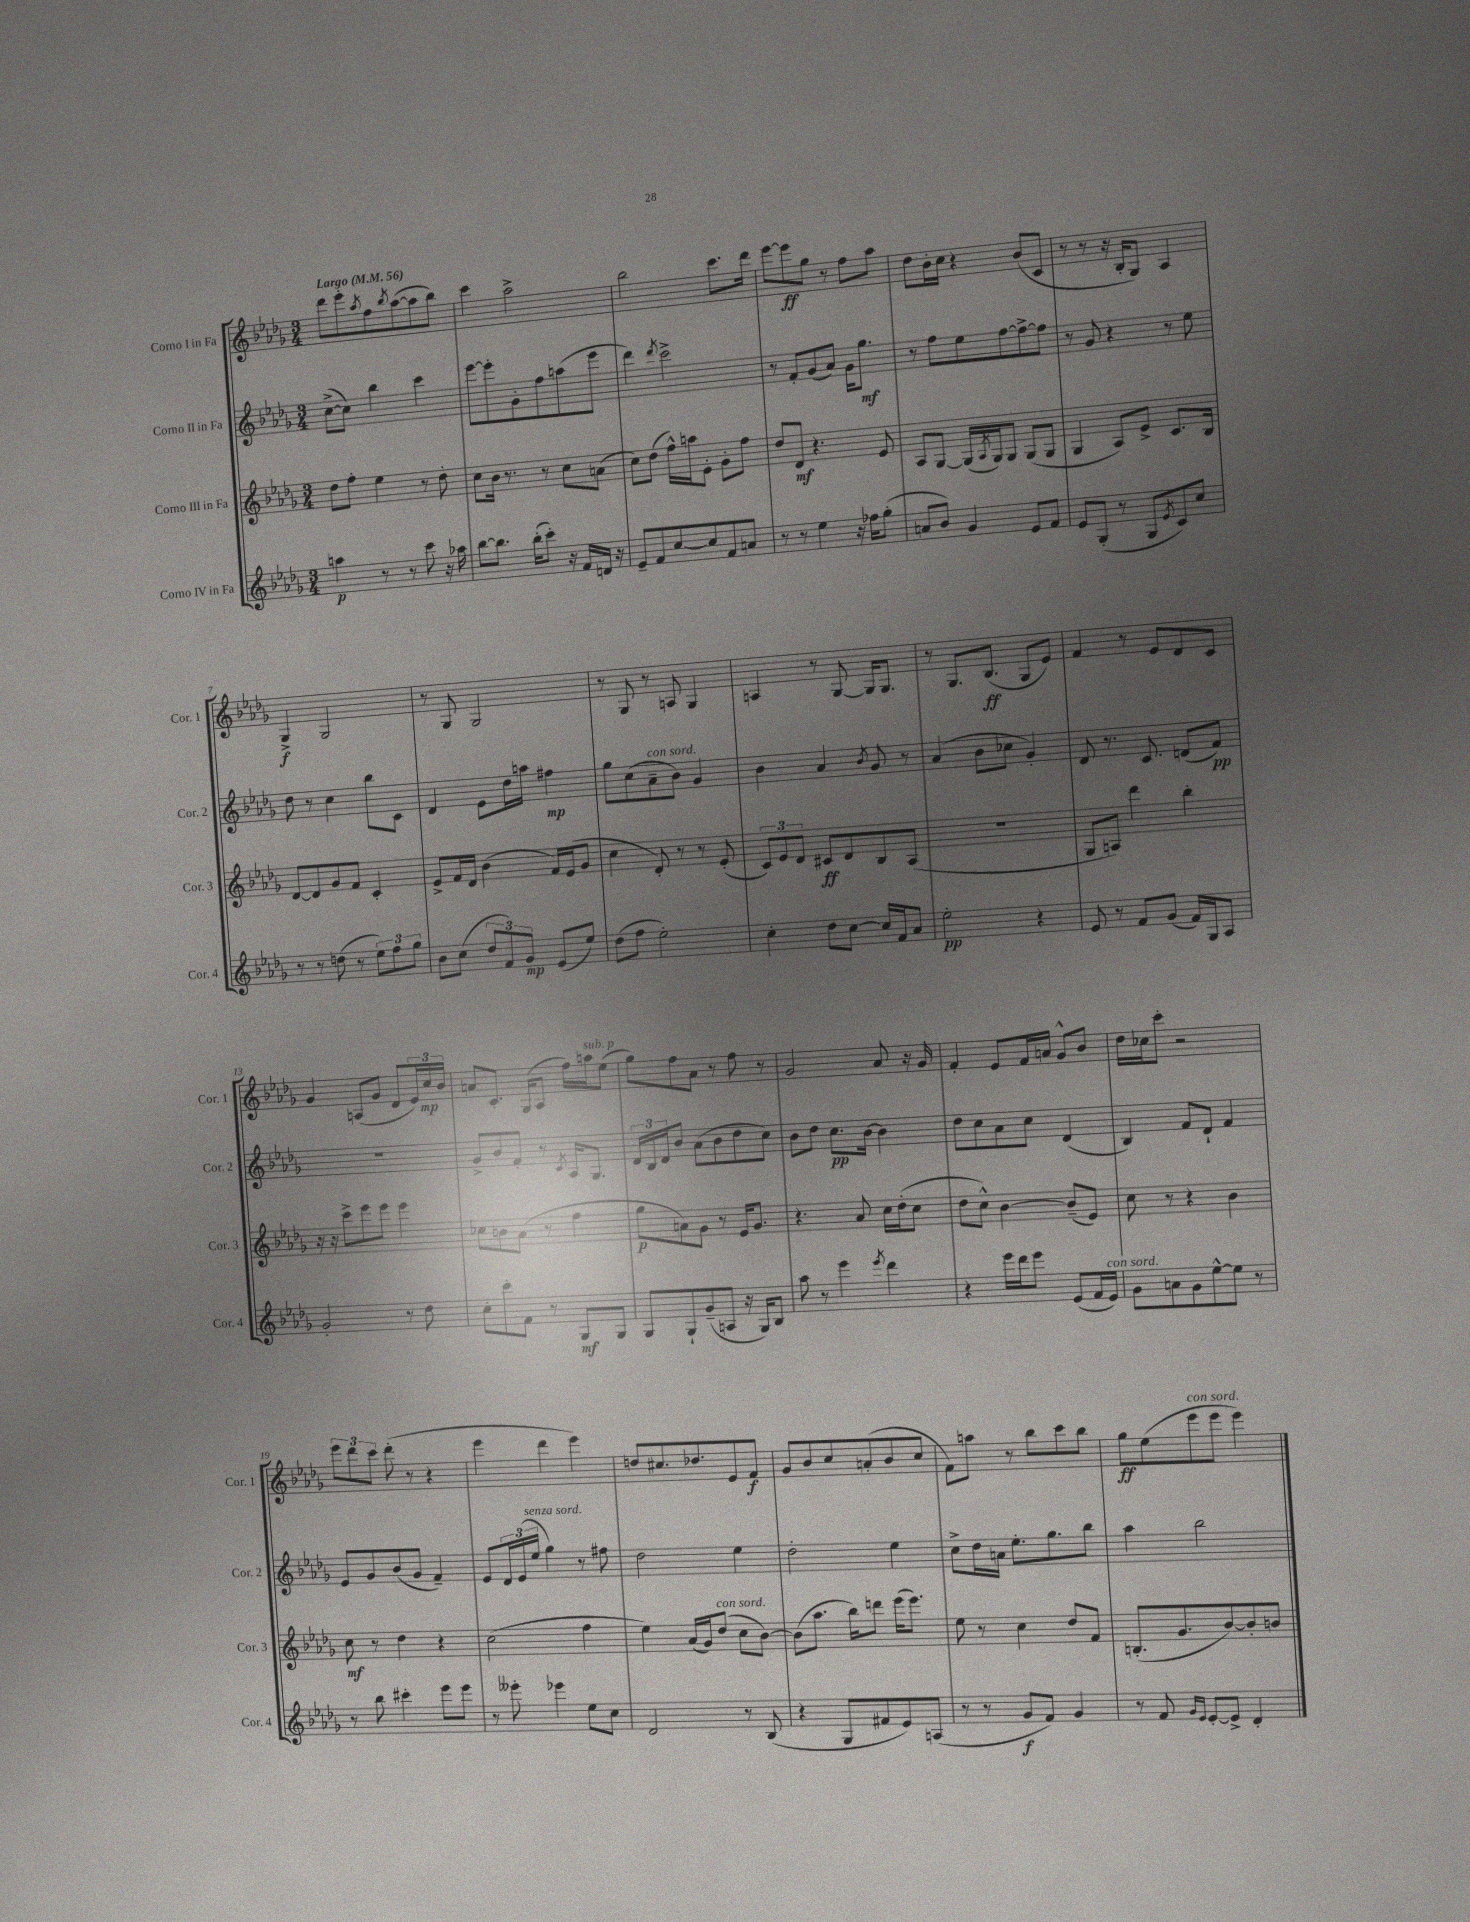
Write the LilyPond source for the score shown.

<<
\new StaffGroup <<
\new Staff = "s0" \with { instrumentName = "Corno I in Fa" shortInstrumentName = "Cor. 1" } {
    \clef treble \key des \major \numericTimeSignature \time 3/4 \tempo "Largo" 4 = 56
    des'''8 ees'''8-. \acciaccatura { aes''8 } f''8 \acciaccatura { bes''8 } aes''8~( aes''8 bes''8) |
    c'''4 aes''2-> |
    bes''2 c'''8. des'''16 |
    ees'''8~ ees'''8\ff ges''8 r8 f''8 aes''8 |
    des''8 bes'16-. c''16 r4 bes'8( c'8 |
    r8 r8 r16 bes16-. ges8) aes4 |
    ges4->\f ges2 |
    r8 ges8 ges2 |
    r8 ges8 r8 a8 ges4 |
    a4 r8 ges8~ ges16 ges8. |
    r8 ges8. bes8.\ff( ges8 ees'8) |
    f'4 r8 ees'8 des'8 c'8 |
    ges'4 a8( ges'8 des'8 \tuplet 3/2 { ees'16) c''16\mp bes'16 } |
    a'8 c'8.-. ges16( aes8 f''16) a''16^\markup { \italic "sub. p" } ees''8( |
    ges''8) f''8 aes'8 r8 f''8 r8 |
    ges'2 aes'8 r16 ges'16 |
    f'4-. ees'8 f'16 a'16 ges'8-^ bes'8 |
    des''16 ces''16 c'''8-. r2 |
    \tuplet 3/2 { ees'''8 des'''8 c'''8 } des'''8-.( r8 r4 |
    ees'''4 des'''4 ees'''4) |
    d''8 cis''8. des''8. ees'8 f'8\f |
    ges'8 bes'8 c''8 a'8-.( bes'8 c''8 |
    f'8) a''8 r8 bes''8 c'''8 bes''8 |
    ges''8\ff ees''8( ees'''8^\markup { \italic "con sord." } ees'''8 ees'''4) \bar "|." |
}
\new Staff = "s1" \with { instrumentName = "Corno II in Fa" shortInstrumentName = "Cor. 2" } {
    \clef treble \key des \major \numericTimeSignature \time 3/4
    c''8~->( c''8) bes''4 c'''4 |
    ees'''8~ ees'''8-. ges'8-. f''8 a''8( ees'''8 |
    des'''4) \acciaccatura { des'''8 } c'''2-> |
    r8 f'8-. ges'8( aes'8) ges'16 ges''8.\mf |
    r8 f''8 ees''8 f''8~ f''8~-> f''8 |
    r8 ges'8 r4 r8 ees''8 |
    des''8 r8 c''4 bes''8 c'8 |
    des'4 ees'8 des''16 a''16 fis''4\mp |
    ges''8 c''8( aes'8--^\markup { \italic "con sord." } bes'8) ges'4 |
    bes'4 aes'4 \acciaccatura { bes'8 } ges'8 r8 |
    aes'4( bes'8 ces''8 ges'4-.) |
    des'8 r8. c'8. d'8( f'8\pp) |
    R2. |
    ges'8-> bes'8 f'8-. r8 \acciaccatura { c'8 } aes16 ges8. |
    \tuplet 3/2 { des'16 bes16 des'16 } bes'8 aes'8( bes'8 des''8 c''8) |
    bes'8 des''8 c''8.\pp bes'16~ bes'4 |
    des''8 c''8 aes'8 c''8 des'4( |
    bes4) f'8 des'8-! f'4 |
    ees'8 ges'8 bes'8( ges'8 f'4--) |
    ees'8 \tuplet 3/2 { des'16 ees'16( ees''16^\markup { \italic "senza sord." } } ges''4) r8 fis''8 |
    des''2 ees''4 |
    des''2-. ees''4 |
    c''8-> des''16 a'16 ees''8.-. ges''8. bes''8 |
    aes''4 bes''2 \bar "|." |
}
\new Staff = "s2" \with { instrumentName = "Corno III in Fa" shortInstrumentName = "Cor. 3" } {
    \clef treble \key des \major \numericTimeSignature \time 3/4
    des''8 f''8-. ees''4 r8 des''8-. |
    c''8 bes'16 r8. r8 c''8 a'8( |
    c''8) des''8( f''16-^) a''16 ees'8-. ges'8-. f''8 |
    des''8 des'8\mf r4. ees'8 |
    aes8 ges8~ ges16( \acciaccatura { aes8 } ges16) ges8 ges8( ges8 |
    ges4 aes8) ees'8-> c'8. bes16 |
    des'8~ des'8 ges'8 f'8 c'4-. |
    ees'8-> f'16 des'16 bes'4( f'16) ees'16( ges'8 |
    c''4 des'8-.) r8 r8 ees'8-.( |
    \tuplet 3/2 { c'8) ees'8 des'8 } cis'8\ff des'8 bes8 aes8( |
    R2. |
    ges8 a8) des'''4 bes''4-. |
    r16 r16 c'''8-> ees'''8 ees'''8 ees'''4 |
    ces''8 b'8 aes'8( r8 f''4 |
    ges''8\p a'8) ges'8 r8 ees'16 ges'8. |
    r4. aes'8 c''16 des''16-.( c''8 |
    des''8 c''8-^) bes'4~ bes'8--( ees'8) |
    c''8 r8 r4 bes'4 |
    c''8\mf r8 des''4 r4 |
    c''2( f''4 |
    ees''4) aes'16( ges'16) des''8^\markup { \italic "con sord." }( c''8 bes'8~) |
    bes'8( aes''8. bes''16) d'''8 ees'''16( ees'''8.) |
    ees''8 r8 c''4 des''8 f'8 |
    b8.-.( ges'8. bes'8~) bes'8-. b'8 \bar "|." |
}
\new Staff = "s3" \with { instrumentName = "Corno IV in Fa" shortInstrumentName = "Cor. 4" } {
    \clef treble \key des \major \numericTimeSignature \time 3/4
    a''4\p r8 r8 c'''8 r16 aes''16 |
    bes''8~ bes''8. bes''16-.( c'''8-.) r16 f'16 d'16 r16 |
    ees'8-- f'8 c''8~ c''8 f'8 a'8 |
    r8 r8 ees''4 r16 fes''16 ges''8-.( |
    a'8 bes'8) ges'4 ees'8 f'8 |
    ees'8 ges8-.( r8 ges8 \acciaccatura { ees'8 } c'8) c''8 |
    r8 r8 d''8( r8 \tuplet 3/2 { ees''8) f''8 ges''8 } |
    bes'8 c''8( \tuplet 3/2 { des''8 f'8) ges'8\mp } ees'8( ees''8) |
    des''8( f''8 ees''2-.) |
    c''4-. des''8 c''8~ c''16 f'16 aes'8 |
    ees''2-.\pp r4 |
    ees'8 r8 f'8 ges'8( f'16) ges16 aes8 |
    ges'2-. r8 des''8 |
    c''8-. c'''8-. f'8 r8 ges8\mf ges8 |
    ges8 ges8-! ges'8--( a8 r16 ges16) bes8 |
    aes''8 r8 ees'''4 \acciaccatura { ees'''8 } des'''4 |
    r4 ees'''16 des'''16 ees'''8 ees'8( f'16 ees'16^\markup { \italic "con sord." }) |
    ges'8 a'8 ges'8 ees''8~-^ ees''8 r8 |
    r8 bes''8 cis'''4-. ees'''8 ees'''8 |
    r8 eeses'''8-. ees'''4 ees''8 c''8 |
    des'2 r8 bes8( |
    r4 ges8 fis'8 ees'8) a8( |
    r8 r8 ges'8\f f'8) ges'4 |
    r8 f'8 \grace { ges'16 ees'16 } ees'8~-. ees'8-> des'4-. \bar "|." |
}
>>
>>
